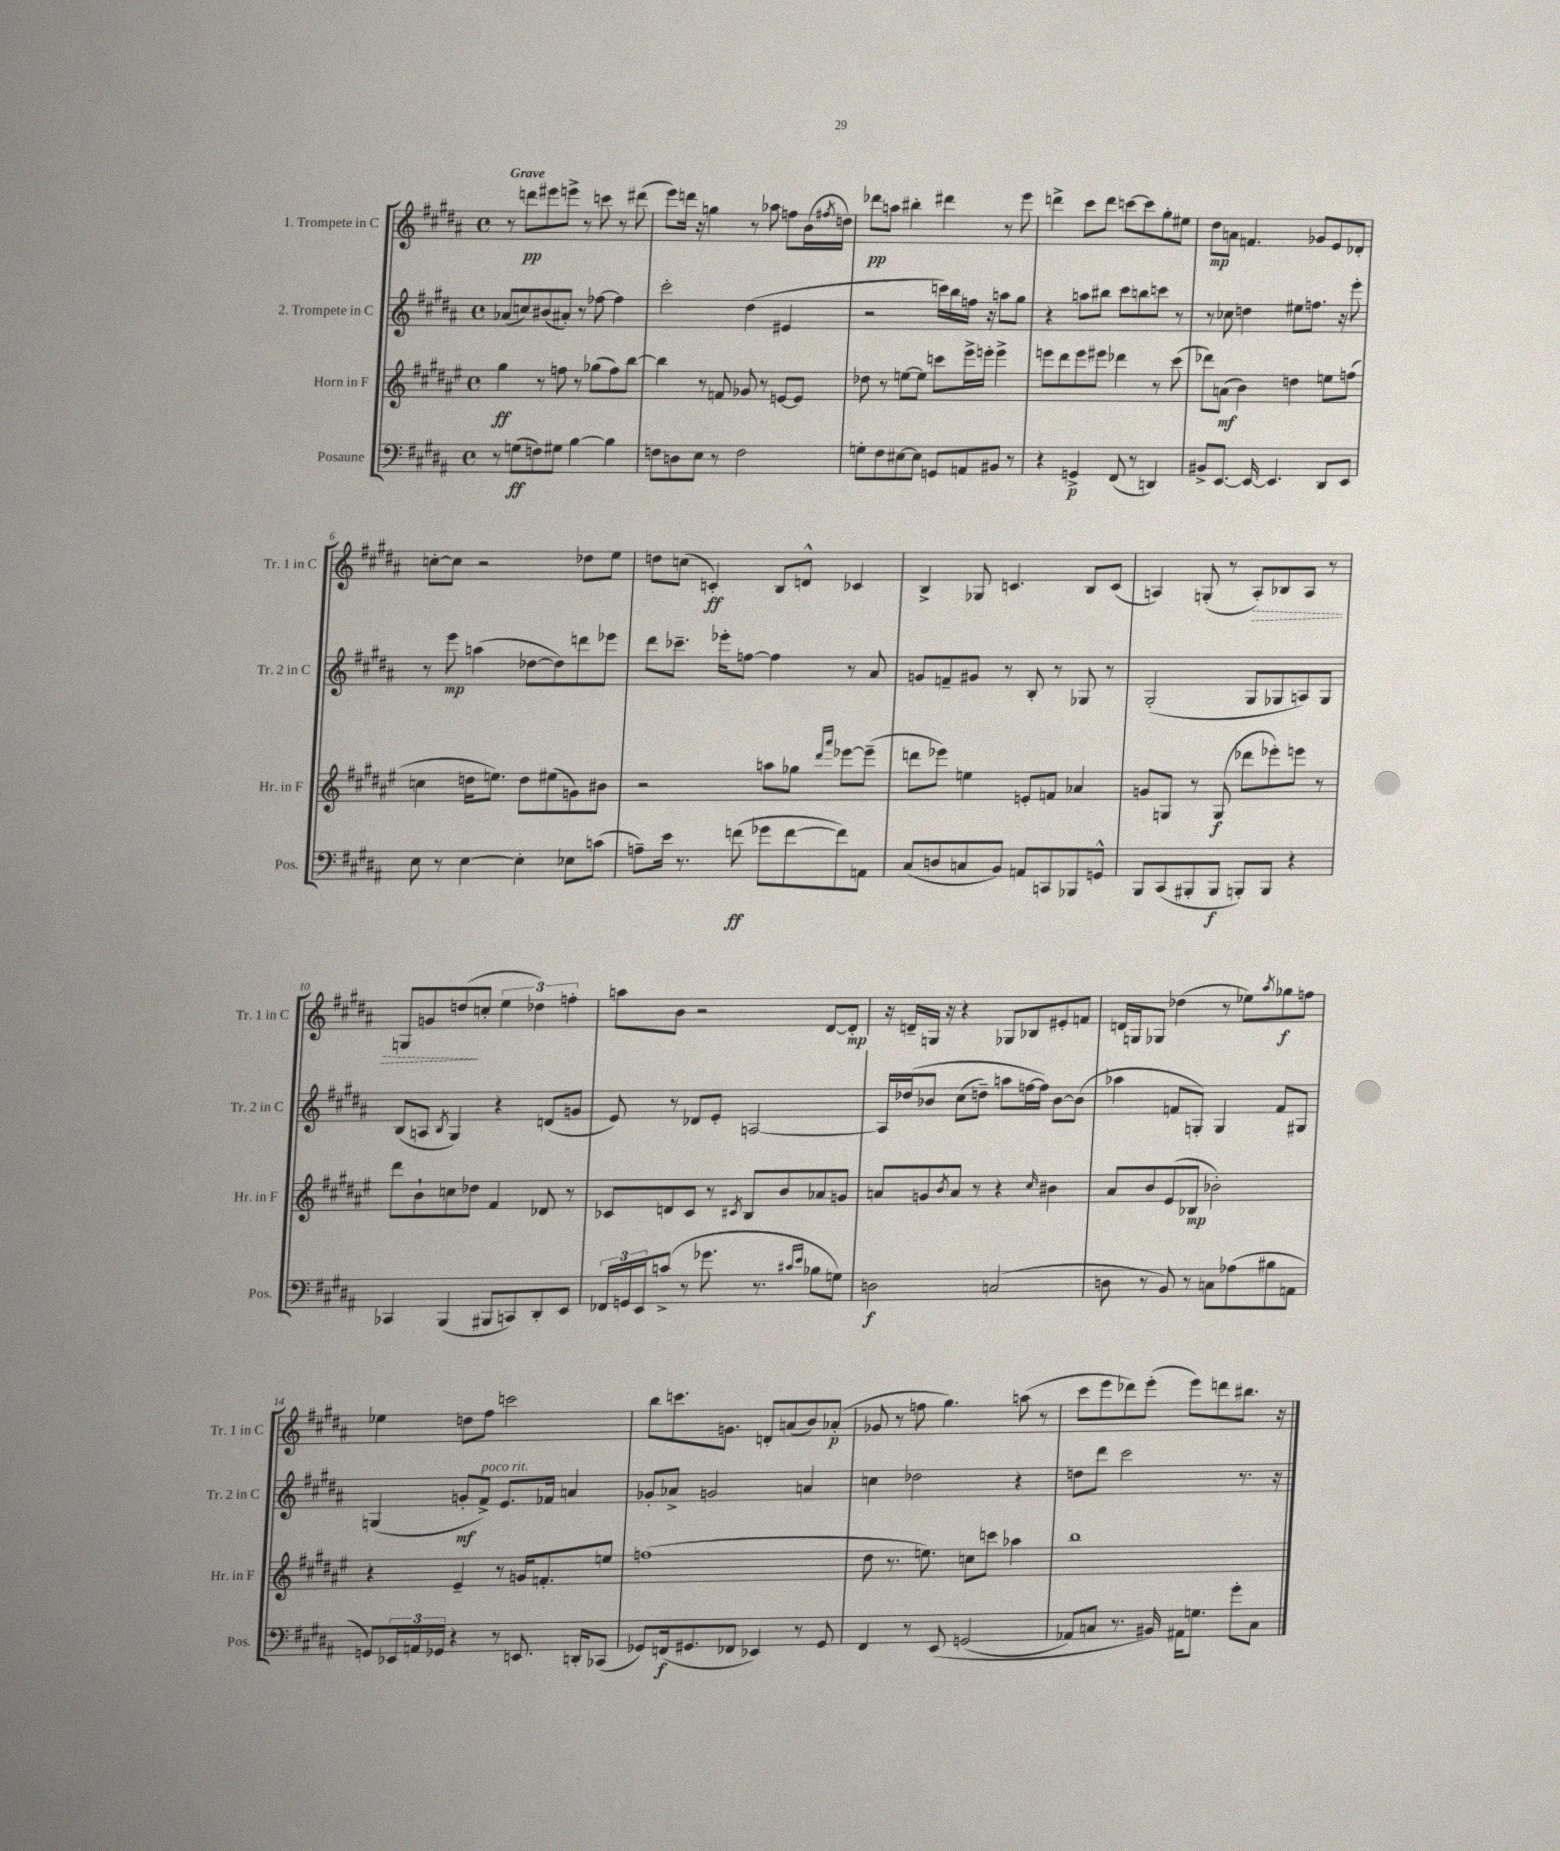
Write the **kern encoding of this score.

**kern	**dynam	**kern	**dynam	**kern	**dynam	**kern	**dynam
*part4	*part4	*part3	*part3	*part2	*part2	*part1	*part1
*staff4	*staff4	*staff3	*staff3	*staff2	*staff2	*staff1	*staff1
*I"Posaune	*	*I"Horn in F	*	*I"2. Trompete in C	*	*I"1. Trompete in C	*
*I'Pos.	*	*I'Hr. in F	*	*I'Tr. 2 in C	*	*I'Tr. 1 in C	*
*clefF4	*	*clefG2	*	*clefG2	*	*clefG2	*
*k[f#c#g#d#a#]	*	*k[f#c#g#d#a#e#]	*	*k[f#c#g#d#a#]	*	*k[f#c#g#d#a#]	*
*M4/4	*	*M4/4	*	*M4/4	*	*M4/4	*
*met(c)	*	*met(c)	*	*met(c)	*	*met(c)	*
=1	=1	=1	=1	=1	=1	=1	=1
!	!	!	!	!	!	!LO:TX:a:B:t=Grave	!
8r	.	4gg#\	ff	(8a-X/L	.	8r	.
(8Gn\L	ff	.	.	8ccn/)	.	8dddn\L	pp
8Fn\)	.	8r	.	(8b#X/	.	8eee#X\	.
8G#X\J	.	8ffn\	.	8a#X'/J)	.	8eeen^\J	.
[4B\	.	8r	.	8r	.	8r	.
.	.	(8gg-X\L	.	[8ff-X\	.	8cccn\	.
4B\]	.	8ff\)	.	4ff-\]	.	8r	.
.	.	[8bb\J	.	.	.	(8ddd#X\	.
=2	=2	=2	=2	=2	=2	=2	=2
8Fn\L	.	4bb\]	.	2ccc#'\	.	8eee\L)	.
8Dn\	.	.	.	.	.	16dddn\Jk	.
.	.	.	.	.	.	16r	.
8E\J	.	8r	.	.	.	4ggn\	.
8r	.	8fn/	.	.	.	.	.
2F\	.	8g-X/	.	(4dd#\	.	8r	.
.	.	8r	.	.	.	8aa-X\	.
.	.	[8en/L	.	4e#X/	.	8ffn\L	.
.	.	8e/J]	.	.	.	(16b\L	.
.	.	.	.	.	.	8qff#X/	.
.	.	.	.	.	.	16ddn\JJ)	.
=3	=3	=3	=3	=3	=3	=3	=3
8Gn'\L	.	8dd-X\	.	2r	.	8ddd-X\L	pp
8F#\	.	8r	.	.	.	8aan\J	.
[8E#X\	.	[8een\L	.	.	.	4bb#X'\	.
8E#\J]	.	8ee\J]	.	.	.	.	.
8GGn/L	.	8cccn\L	.	16cccn\LL)	.	4ddd#X\	.
.	.	.	.	16bb\	.	.	.
8AAn/	.	16eee#^\L	.	16ffn\JJ	.	.	.
.	.	16eeen'\JJ	.	16r	.	.	.
8BB#X/J	.	4eee^\	.	8aan\L	.	8r	.
8r	.	.	.	8gg#\J	.	8eee\	.
=4	=4	=4	=4	=4	=4	=4	=4
4r	.	8eeen\L	.	4r	.	4dddn^\	.
.	.	8ddd#\	.	.	.	.	.
4GGn^/	p	8eee\	.	8aan\L	.	8ccc#\L	.
.	.	8eee#X\J	.	8bb#X\J	.	8ddd\J	.
(8FF#/	.	4ddd-X\	.	8ccc#\L	.	[8cccn\L	.
8r	.	.	.	8bbn\	.	8ccc\]	.
4DDn/)	.	8r	.	8cccn\J	.	8gg#'\	.
.	.	(8ccc#\	.	8r	.	8ee#X\J	.
=5	=5	=5	=5	=5	=5	=5	=5
8BB#X^/L	.	8ddd-X\L)	.	8r	.	8dd#\L	mp
[8.EE/J	.	(8an\J	mf	8cc-X\	.	8an\J	.
.	.	4b\)	.	4ddn\	.	4.fn/	.
16EE/_	.	.	.	.	.	.	.
4.EE/]	.	.	.	.	.	.	.
.	.	4ddn\	.	8ee#X\L	.	.	.
.	.	.	.	8.ffn\J	.	8g-X/L	.
8DD#/L	.	8een\L	.	.	.	8e/	.
.	.	.	.	16r	.	.	.
8EE/J	.	(8ffn\J	.	8eee'\	.	8d-X'/J	.
!!LO:LB:g=z
=6	=6	=6	=6	=6	=6	=6	=6
8E\	.	4ccn\	.	8r	.	[8ccn'\L	.
8r	.	.	.	8eee\	mp	8cc\J]	.
[4E\	.	16ddn\KL	.	(4aan\	.	2r	.
.	.	8.een\J)	.	.	.	.	.
4E'\]	.	8dd\L	.	[8dd-X\L	.	.	.
.	.	(8ee#X\	.	8dd-\])	.	.	.
8E-X\L	.	8gn\)	.	8dddn\	.	8dd-X\L	.
(8cn\J	.	8b#X\J	.	8eee-X\J	.	8ee\J	.
=7	=7	=7	=7	=7	=7	=7	=7
8An~\L)	.	2r	.	8ddd#\L	.	8ddn\L	.
16e\Jk	.	.	.	8.ccc-X~\J	.	(8ccn\J	.
8.r	.	.	.	.	.	.	.
.	.	.	.	.	.	4cn'/)	ff
.	.	.	.	16eee-X'\KL	.	.	.
(8fn\	ff	.	.	[8ffn\J	.	.	.
8g-X\L	.	8aan\L	.	4ff\]	.	8B/L	.
[8f\	.	8gg-X\J	.	.	.	8dn^^/J	.
.	.	16qqddd#/LL	.	.	.	.	.
.	.	16qqaaa#/JJ	.	.	.	.	.
8f\])	.	[8eee-X\L	.	8r	.	4c-X/	.
8AAn\J	.	(8eee-~\J]	.	8a#/	.	.	.
=8	=8	=8	=8	=8	=8	=8	=8
(8C#/L	.	8dddn\L	.	8gn/L	.	4B^/	.
8Dn/	.	8eee-X\J)	.	8fn~/	.	.	.
8Cn/	.	4een\	.	8g#X/J	.	8G-X/	.
8BB/J)	.	.	.	8r	.	4.cn/	.
8AAn/L	.	8en'/L	.	8B'/	.	.	.
8CCn/	.	8fn/J	.	8r	.	.	.
8BBB-X/	.	4a-X/	.	8G-X/	.	8B/L	.
8GGn^^/J	.	.	.	8r	.	(8c/J	.
=9	=9	=9	=9	=9	=9	=9	=9
8BBB/L	.	8gn/L	.	(2G#'/	.	4An/)	.
(8CC#/	.	8Gn/J	.	.	.	.	.
8BBB#X'/	.	8r	.	.	.	(8Gn'/	.
8BBB#/J	f	(8G/	f	.	.	8r	.
!	!	!	!	!	!	!	!LO:HP:b
8BBBn'/L)	.	8ddd-X\L	.	8G#/L	.	8A'/L)	>
8BBB/J	.	8eee-X'\)	.	8G-X/	.	8B-X/	.
4r	.	8eeen\J	.	8An/)	.	8A/J	.
.	.	8r	.	8G-/J	.	8r	.
!!LO:LB:g=z
=10	=10	=10	=10	=10	=10	=10	=10
4CC-X/	.	8ddd#\L	.	(8B/L	.	8Gn/L	.
.	.	8b`\	.	8An/J	.	8gn/	.
.	.	.	.	8qB/	.	.	.
(4BBB/	.	8ccn\	.	4G#/)	.	(8ddn/	.
.	.	8dd-X\J	.	.	.	8ccn'/J	]
8BBB#X/L	.	4f#/	.	4r	.	6ee\	.
8CCn/)	.	.	.	.	.	.	.
.	.	.	.	.	.	6dd-X\)	.
8DD#'/	.	8d-X/	.	(8dn/L	.	.	.
.	.	.	.	.	.	6ffn'\	.
8EE/J	.	8r	.	8gn/J	.	.	.
=11	=11	=11	=11	=11	=11	=11	=11
24FF-X/LL	.	8c-X/L	.	8e/)	.	8aan\L	.
24GGn/	.	.	.	.	.	.	.
24EE/J	.	.	.	.	.	.	.
(8cn^/J	.	8dn/	.	8r	.	8b\J	.
8r	.	8c-/J	.	8d-X/L	.	2r	.
8.g-X\	.	8r	.	8e'/J	.	.	.
.	.	8qc#X/	.	.	.	.	.
.	.	8B/L	.	[2An/	.	.	.
8.r	.	.	.	.	.	.	.
.	.	8b/	.	.	.	.	.
16qqc#X/LL	.	.	.	.	.	.	.
16qqe/JJ	.	.	.	.	.	.	.
8B-X\L	.	8a-X/	.	.	.	[8d#/L	.
8Gn\J)	.	8gn/J	.	.	.	8d#'/J]	mp
=12	=12	=12	=12	=12	=12	=12	=12
2Dn\	f	8an/L	.	16A/LL]	.	16r	.
.	.	.	.	(16dd-X/J	.	16dn~/LL	.
.	.	8gn/	.	8b-X/J	.	16Gn/JJ	.
.	.	.	.	.	.	16r	.
.	.	8qb/	.	.	.	.	.
.	.	8a/J	.	(8cc#\L	.	4r	.
.	.	8r	.	8ddn~\J)	.	.	.
(2Cn/	.	4r	.	8aan\L	.	8G-X/L	.
.	.	.	.	[16ffn\L	.	8B-X/	.
.	.	.	.	16ff\JJ])	.	.	.
.	.	16qqcc#/	.	.	.	.	.
.	.	4b#X\	.	[8b-\L	.	8e#X'/	.
.	.	.	.	(8b-\J]	.	8fn/J	.
=13	=13	=13	=13	=13	=13	=13	=13
8Dn\	.	8a#/L	.	4aa-X\	.	16dn/LL	.
.	.	.	.	.	.	16Gn/J	.
8r	.	8b/	.	.	.	8G-X/J	.
8BB/)	.	(8e#/	.	8fn/L	.	(4dd-X\	.
8r	.	8B-X/J	mp	8Gn'/J)	.	.	.
8Cn\L	.	2b-X'\)	.	4G/	.	8r	.
(8A-X\	.	.	.	.	.	8ee-X\L)	.
.	.	.	.	.	.	8qaa#/	.
8B#X\	.	.	.	8f/L	.	8gg-X\	f
8AAn\J	.	.	.	8G#X/J	.	8ffn\J	.
!!LO:LB:g=z
=14	=14	=14	=14	=14	=14	=14	=14
8GGn/L)	.	4r	.	(4Gn/	.	4ee-X\	.
24EE-X/L	.	.	.	.	.	.	.
24AAn/	.	.	.	.	.	.	.
24GG-X/JJ	.	.	.	.	.	.	.
4r	.	4e#~/	.	8gn'/L	mf	8ddn\L	.
!	!	!	!	!LO:TX:a:i:t=poco rit.	!	!	!
.	.	.	.	8f#^/J)	.	8ff#\J	.
8r	.	8r	.	8.e/L	.	2cccn\	.
8.EEn/	.	16gn/KL	.	.	.	.	.
.	.	8.fn'/	.	16f-X/Jk	.	.	.
.	.	.	.	4an/	.	.	.
16DDn'/KL	.	.	.	.	.	.	.
(8CC-X/J	.	8een/J	.	.	.	.	.
=15	=15	=15	=15	=15	=15	=15	=15
8GG-X/L)	.	(1ffn	.	8g-X'/L	.	8bb\L	.
(16FFn/k	f	.	.	8a-X^/J	.	8.cccn\	.
8.GG#X/	.	.	.	.	.	.	.
.	.	.	.	2gn/	.	.	.
.	.	.	.	.	.	8.gn\J	.
8FF-X/J	.	.	.	.	.	.	.
4EE-X/)	.	.	.	.	.	8dn'/L	.
.	.	.	.	.	.	(8an/	.
8r	.	.	.	4an/	.	8b/)	.
8GG#/	.	.	.	.	.	(8a-X'/J	p
=16	=16	=16	=16	=16	=16	=16	=16
4FF#/	.	8dd#\	.	4ccn\	.	8g-X/	.
.	.	8.r	.	.	.	8r	.
8r	.	.	.	2dd-X\	.	8ffn\	.
.	.	8.een\)	.	.	.	.	.
(8EE/	.	.	.	.	.	4.gg#\)	.
(2GGn/	.	8ccn\L	.	.	.	.	.
.	.	8cccn\J	.	.	.	.	.
.	.	4aa-X\	.	4r	.	(8aan\	.
.	.	.	.	.	.	8r	.
=17	=17	=17	=17	=17	=17	=17	=17
8AA-X/L)	.	1bb	.	8ddn\L	.	8ccc#\L	.
8Cn/J	.	.	.	8ddd#\J	.	8eee\	.
8.r	.	.	.	2ccc#\	.	8ddd-X\)	.
.	.	.	.	.	.	(8eee'\J	.
16BB#X/)	.	.	.	.	.	.	.
16AA#X\KL	.	.	.	.	.	8eee\L)	.
8.Gn\J	.	.	.	.	.	.	.
.	.	.	.	.	.	8dddn\	.
8g#'\L	.	.	.	8.r	.	8.bb#X\J	.
8C\J	.	.	.	.	.	.	.
.	.	.	.	16r	.	16r	.
==	==	==	==	==	==	==	==
*-	*-	*-	*-	*-	*-	*-	*-
